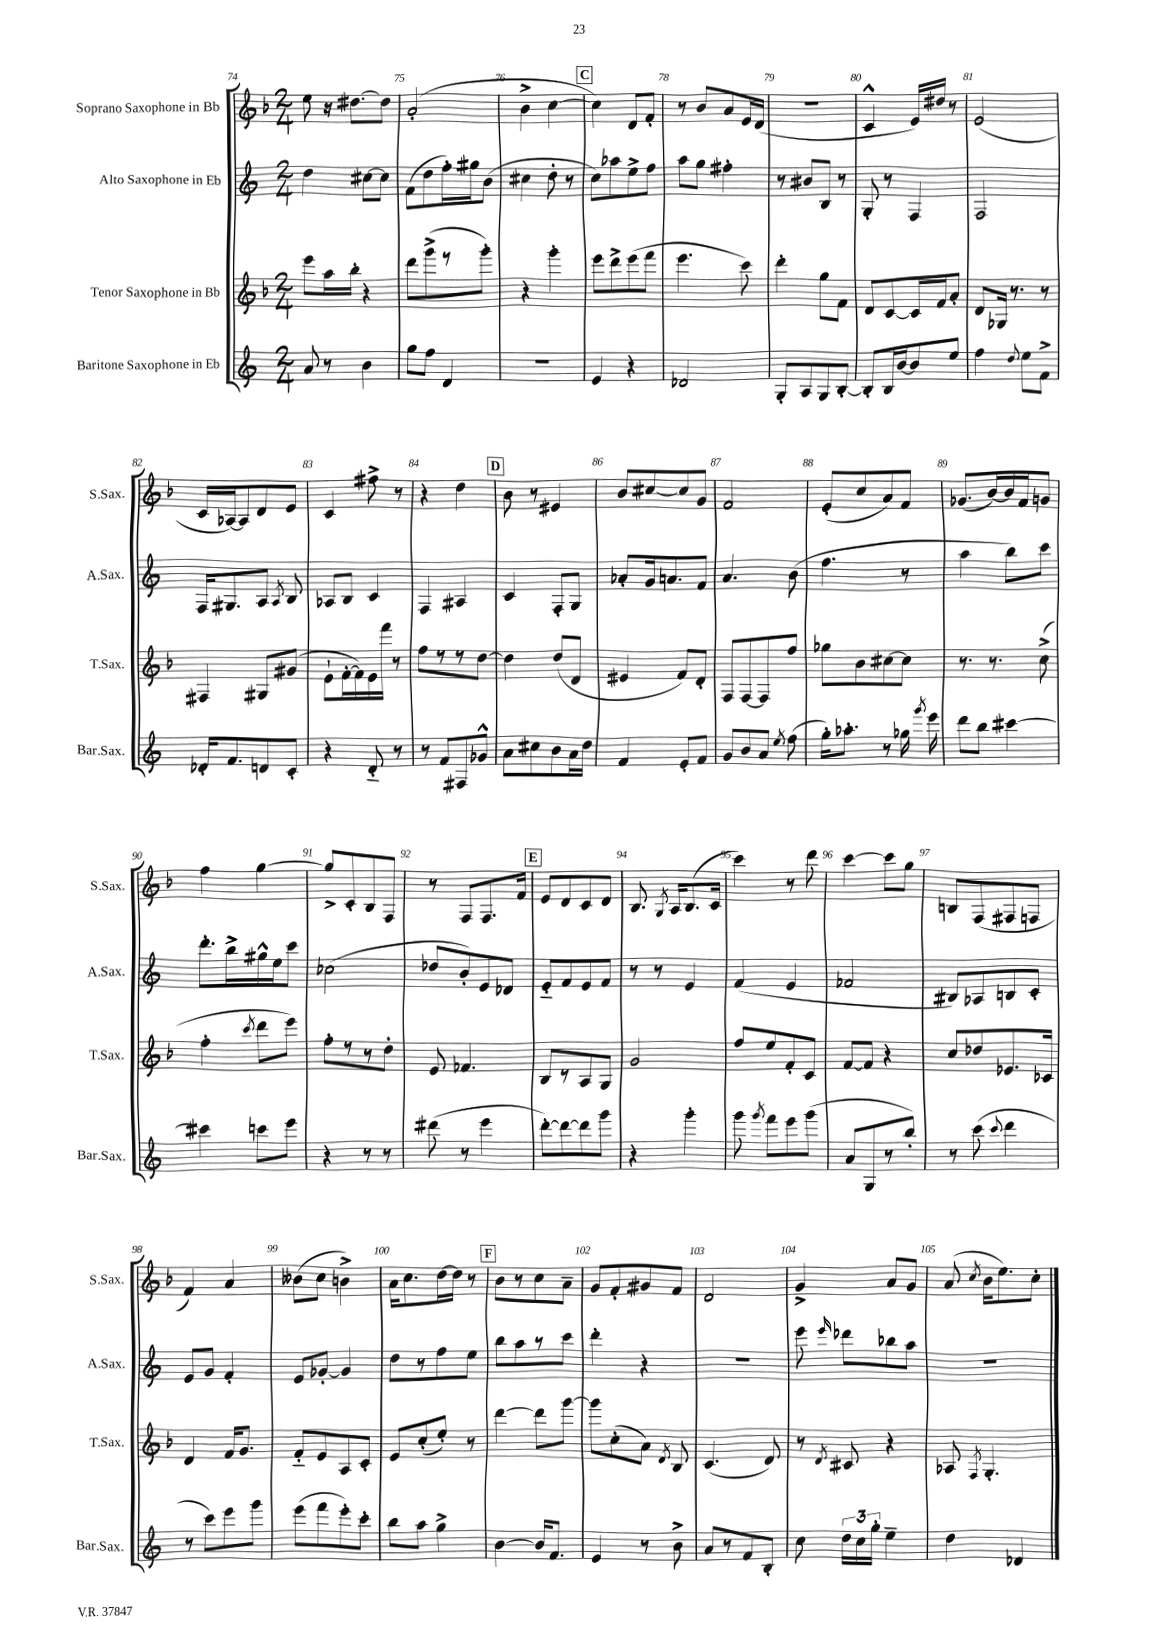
<<
\new StaffGroup <<
\new Staff = "s0" \with { instrumentName = "Soprano Saxophone in Bb" shortInstrumentName = "S.Sax." } {
    \clef treble \key f \major \numericTimeSignature \time 2/4
    \autoBeamOff e''8 r16 dis''8.[~ dis''8] |
    a'2-.( |
    bes'4-> c''4~ |
    \mark \markup { \box "C" } c''4) d'8[ f'8]-. |
    r8 bes'8[ a'8 e'16 d'16]( |
    R2 |
    c'4-^ e'16[) dis''16] r8 |
    e'2( |
    c'16[ aes16~) aes8 d'8 e'8] |
    c'4 fis''8-> r8 |
    r4 d''4 |
    \mark \markup { \box "D" } bes'8 r8 eis'4 |
    bes'8[ cis''8~ cis''8 g'8] |
    f'2 |
    e'8[-.( c''8 a'8) f'8] |
    ges'8.[( bes'16~) bes'16 f'16 g'8] |
    f''4 g''4~ |
    g''8[-> c'8-. bes8 f8] |
    r8 f8[ f8. f'16] |
    \mark \markup { \box "E" } e'8[ d'8 c'8 d'8] |
    bes8. \acciaccatura { g8 } a16[ bes8.( c'16] |
    c'''4) r8 d'''8 |
    c'''4~ c'''8[ g''8] |
    b8[ f8( fis8 f8] |
    f'4) a'4 |
    beses'8[( c''8] b'4->) |
    a'16[ c''8. d''16~ d''16] r8 |
    \mark \markup { \box "F" } bes'8[ r8 c''8 a'8]-- |
    g'8[ f'8-. gis'8 f'8] |
    d'2 |
    g'4-> a'8[ g'8] |
    a'8( \acciaccatura { c''8 } bes'16[ e''8.) c''8]-. \bar "|." |
}
\new Staff = "s1" \with { instrumentName = "Alto Saxophone in Eb" shortInstrumentName = "A.Sax." } {
    \clef treble \key c \major \numericTimeSignature \time 2/4
    \autoBeamOff d''4 cis''8[~ cis''8] |
    f'8[( d''8 f''16-.) gis''16 b'8]( |
    cis''4 d''8-. r8 |
    \mark \markup { \box "C" } c''8[) aes''8 e''8-> f''8] |
    a''8[ g''8] fis''4-. |
    r8 bis'8[ b8] r8 |
    g8-. r8 f4 |
    f2 |
    f16[ gis8. a8] \acciaccatura { a8 } b8 |
    aes8[ b8] c'4 |
    f4 ais4 |
    \mark \markup { \box "D" } c'4 f8[-. g8] |
    aes'8[-. g'16 a'8. f'8] |
    a'4. b'8( |
    f''4. r8 |
    a''4 b''8[) c'''8] |
    d'''8.[-. b''16-> gis''16-^ e''16 c'''8] |
    ces''2( |
    des''8[ b'8-.) e'8 des'8] |
    \mark \markup { \box "E" } e'8[-_ f'8 e'8 f'8] |
    r8 r8 e'4 |
    f'4( e'4 |
    fes'2 |
    bis8[) aes8 b8 c'8]-. |
    e'8[ g'8] f'4-. |
    e'8[ ges'8]~-. ges'4 |
    d''8[ r8 f''8 e''8] |
    \mark \markup { \box "F" } b''8[ a''8 r8 c'''8] |
    d'''4-. r4 |
    r2 |
    e'''8 \grace { e'''16 } des'''8[ bes''8 a''8] |
    R2 \bar "|." |
}
\new Staff = "s2" \with { instrumentName = "Tenor Saxophone in Bb" shortInstrumentName = "T.Sax." } {
    \clef treble \key f \major \numericTimeSignature \time 2/4
    \autoBeamOff e'''8[ a''16 bes''16]-. r4 |
    d'''8[ g'''8->( r8 g'''8]-.) |
    r4 g'''4-. |
    \mark \markup { \box "C" } e'''8[ d'''8-> e'''8( f'''8] |
    e'''4. c'''8) |
    d'''4-. g''8[ f'8] |
    d'8[ c'8~ c'16 f'16 a'8]-. |
    d'8[ ges16] r8. r8 |
    fis4 gis8[ gis'8]( |
    e'8[-! f'16~-. f'16) e'16 f'''16] r8 |
    f''8[ r8 r8 d''8]~ |
    \mark \markup { \box "D" } d''4 d''8[( d'8] |
    eis'4 f'8[) d'8]-. |
    f8[ f8~ f8 f''8] |
    ges''8[ bes'8 cis''8~ cis''8] |
    r8. r8. c''8->( |
    f''4-. \acciaccatura { c'''8 } d'''8[ e'''8]) |
    f''8[-. r8 r8 d''8]-. |
    e'8 fes'4. |
    \mark \markup { \box "E" } bes8[ r8 a8 g8] |
    g'2 |
    f''8[ e''8 f'8-. c'8] |
    f'8[~ f'8] r4 |
    c''8[ des''8 ees'8. ces'16] |
    d'4 f'16[ g'8.] |
    f'8[-_ e'8 a8 c'8]-. |
    e'8[ c''8-.( e''8]-.) r8 |
    \mark \markup { \box "F" } d'''4~ d'''8[ g'''8]~ |
    g'''8[ c''8-.( a'8]) \acciaccatura { d'8 } bes8 |
    c'4.( d'8) |
    r8 \acciaccatura { d'8 } cis'8 r4 |
    aes8 \acciaccatura { f8 } g4.-. \bar "|." |
}
\new Staff = "s3" \with { instrumentName = "Baritone Saxophone in Eb" shortInstrumentName = "Bar.Sax." } {
    \clef treble \key c \major \numericTimeSignature \time 2/4
    \autoBeamOff a'8 r8 b'4 |
    g''8[ f''8] d'4 |
    r2 |
    \mark \markup { \box "C" } e'4 r4 |
    des'2 |
    g8[-. a8 g8 b8]~-. |
    b8[-. b16 b'16~ b'8 e''8] |
    f''4 \appoggiatura { d''8 } e''8[ f'8]-> |
    des'16[-. f'8. d'8 c'8]-. |
    r4 d'8-_ r8 |
    r8 f'8[ fis8 ges'8]-^ |
    \mark \markup { \box "D" } a'8[ cis''8 b'8 a'16 d''16] |
    f'4 e'8[-. f'8] |
    g'8[ b'8 a'8] \acciaccatura { e''8 } f''8( |
    g''16[-.) aes''8.]-. r8 ges''16 \acciaccatura { g'''8 } e'''16 |
    d'''8[ b''8] cis'''4~ |
    cis'''4 c'''8[ e'''8] |
    r4 r8 r8 |
    dis'''8( r8 e'''4 |
    \mark \markup { \box "E" } d'''8[~-.) d'''8~ d'''8 g'''8] |
    r4 g'''4-. |
    g'''8 \acciaccatura { g'''8 } f'''8[ e'''8 g'''8]( |
    a'8[ g8 r8 b''8]-.) |
    r8 c'''8( \appoggiatura { c'''8 } d'''4 |
    r8 c'''8[) e'''8 g'''8] |
    e'''8[( f'''8 e'''8-.) c'''8]-. |
    b''8[ a''8] g''4-> |
    \mark \markup { \box "F" } b'4~ b'16[ f'8.] |
    e'4 r8 b'8-> |
    a'8[ r8 f'8 b8]-. |
    c''8 \tuplet 3/2 { d''16[ c''16 g''16]-. } e''4-- |
    d''4 des'4 \bar "|." |
}
>>
>>
\layout { \context { \Score currentBarNumber = #74 \override BarNumber.break-visibility = ##(#f #t #t) barNumberVisibility = #all-bar-numbers-visible } }
